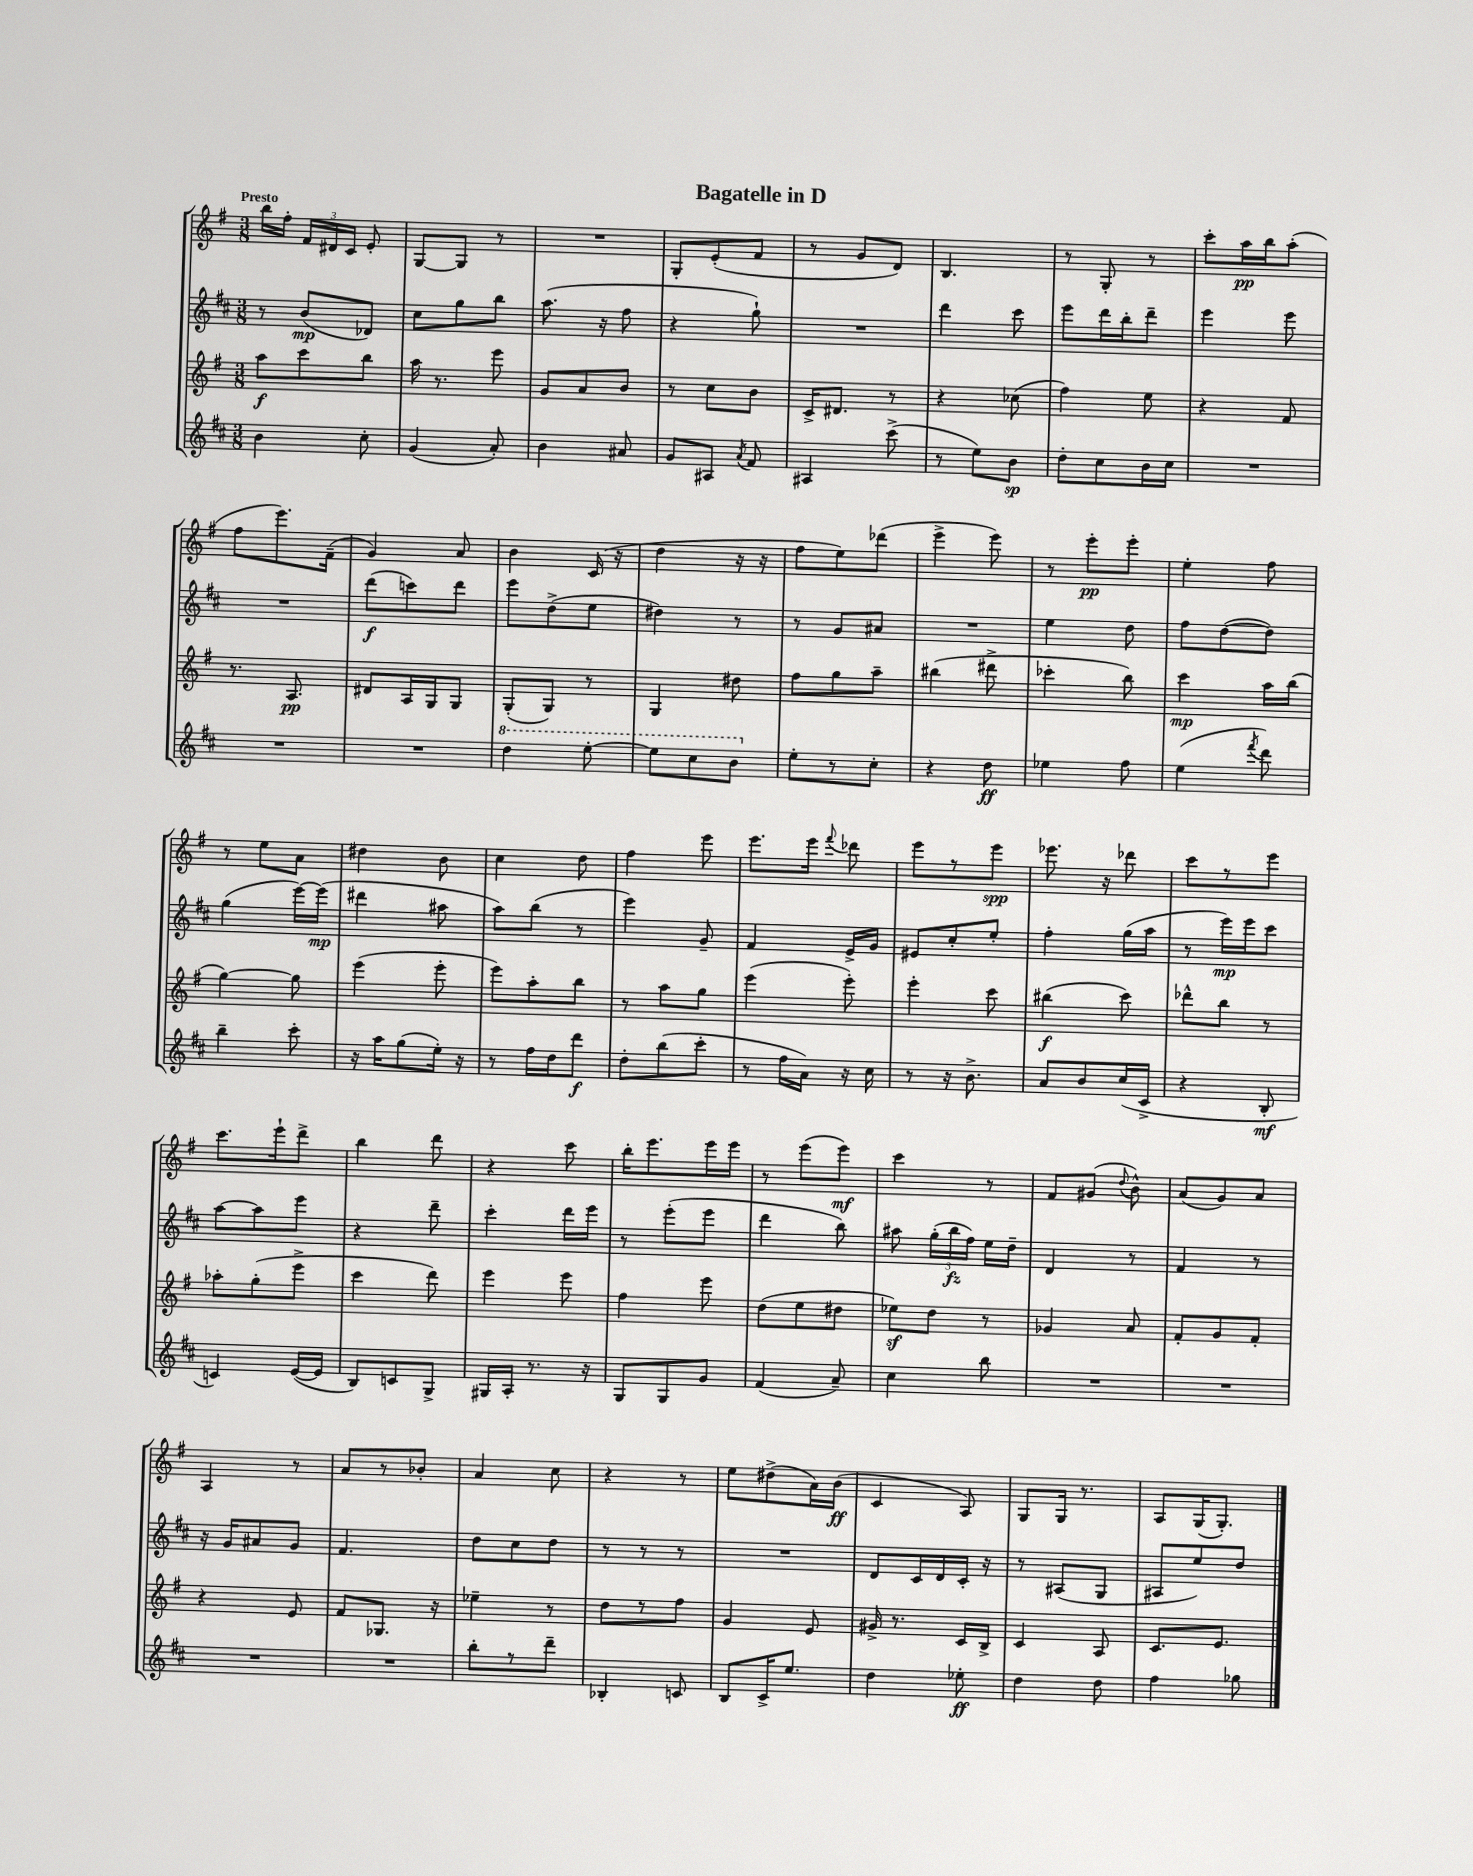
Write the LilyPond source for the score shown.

\header { title = "Bagatelle in D" }
<<
\new StaffGroup <<
\new Staff = "s0" {
    \clef treble \key g \major \numericTimeSignature \time 3/8 \tempo "Presto"
    \autoBeamOff b''16[ fis''16]-. \tuplet 3/2 { fis'16[ dis'16 c'16] } e'8-. |
    g8[~ g8] r8 |
    R4. |
    g8[-. e'8-.( fis'8] |
    r8 g'8[ d'8]) |
    b4. |
    r8 g8-. r8 |
    c'''8[-. a''16\pp b''16 a''8]-.( |
    fis''8[ e'''8.) fis'16]--( |
    g'4) a'8 |
    b'4 c'16( r16 |
    d''4 r16 r16 |
    fis''8[ e''8) des'''8]( |
    e'''4-> e'''8) |
    r8 e'''8[-.\pp e'''8]-. |
    e''4-. fis''8 |
    r8 e''8[ a'8] |
    dis''4 b'8 |
    c''4 d''8 |
    fis''4 e'''8 |
    e'''8.[ e'''16] \appoggiatura { fis'''8 } des'''8 |
    e'''8[ r8 e'''8]\spp |
    ees'''8. r16 des'''8 |
    c'''8[ r8 e'''8] |
    c'''8.[ e'''16-! d'''8]-> |
    b''4 d'''8 |
    r4 c'''8 |
    b''16[-. e'''8. e'''16 e'''16] |
    r8 e'''8[( e'''8]\mf) |
    c'''4 r8 |
    fis'8[ gis'8]( \appoggiatura { d''8 } b'8-^) |
    a'8[( g'8) a'8] |
    a4 r8 |
    a'8[ r8 bes'8]-. |
    a'4 c''8 |
    r4 r8 |
    e''8[ dis''8->( a'16) b'16]\ff( |
    c'4 a8) |
    g8[ g16] r8. |
    a8[ g16( g8.]-.) \bar "|." |
}
\new Staff = "s1" {
    \clef treble \key d \major \numericTimeSignature \time 3/8
    \autoBeamOff r8 b'8[\mp( des'8]) |
    cis''8[ g''8 b''8] |
    a''8.( r16 fis''8 |
    r4 g''8-!) |
    R4. |
    d'''4 cis'''8 |
    e'''8[ d'''16 b''16-. d'''8]-- |
    e'''4 e'''8 |
    R4. |
    d'''8[\f( c'''8) d'''8] |
    e'''8[ d''8->( e''8] |
    dis''4) r8 |
    r8 g'8[ ais'8] |
    R4. |
    e''4 d''8 |
    fis''8[ d''8~( d''8]) |
    g''4( e'''16[~) e'''16]\mp( |
    dis'''4 ais''8 |
    a''8[) b''8]( r8 |
    e'''4) g'8-- |
    fis'4 e'16[-> g'16] |
    eis'8[ cis''8-. e''8]-. |
    fis''4-. g''16[( a''16] |
    r8 e'''16[\mp) e'''16 cis'''8] |
    a''8[~ a''8 e'''8] |
    r4 d'''8-- |
    cis'''4-. d'''16[ e'''16] |
    r8 e'''8[-.( e'''8] |
    d'''4 b''8) |
    ais''8 \tuplet 3/2 { g''16[-.( b''16\fz fis''16]) } e''16[ d''16]-- |
    d'4 r8 |
    fis'4 r8 |
    r16 g'16[ ais'8 g'8] |
    fis'4. |
    d''8[ cis''8 d''8] |
    r8 r8 r8 |
    R4. |
    d'8[ cis'16 d'16 cis'16]-. r16 |
    r8 ais8[( g8] |
    ais8[ e''8) d''8] \bar "|." |
}
\new Staff = "s2" {
    \clef treble \key g \major \numericTimeSignature \time 3/8
    \autoBeamOff a''8[\f c'''8 b''8] |
    a''16 r8. e'''8 |
    g'8[ a'8 b'8] |
    r8 c''8[ b'8] |
    c'16[-> dis'8.] r8 |
    r4 ces''8( |
    fis''4) e''8 |
    r4 fis'8 |
    r8. a8.\pp |
    dis'8[ a16 g16 g8] |
    g8[-.( g8]) r8 |
    g4 dis''8 |
    fis''8[ g''8 a''8]-- |
    bis''4( dis'''8-> |
    ces'''4-. b''8) |
    c'''4\mp a''16[ b''16]( |
    g''4~) g''8 |
    e'''4( e'''8-. |
    e'''8[) a''8-. b''8] |
    r8 a''8[ g''8] |
    e'''4( e'''8-.) |
    e'''4-. c'''8 |
    bis''4\f( c'''8) |
    des'''8[-^ b''8] r8 |
    aes''8[-. g''8-.( e'''8]-> |
    c'''4 d'''8) |
    e'''4 e'''8 |
    fis''4 e'''8 |
    d''8[( e''8 dis''8] |
    ees''8[\sf) d''8] r8 |
    ges'4 a'8 |
    fis'8[-. g'8 fis'8]-. |
    r4 e'8 |
    fis'8[ ges8.] r16 |
    ees''4-- r8 |
    d''8[ r8 fis''8] |
    g'4 e'8 |
    gis'16-> r8. c'16[ b16]-> |
    c'4 a8 |
    c'8.[ e'8.] \bar "|." |
}
\new Staff = "s3" {
    \clef treble \key d \major \numericTimeSignature \time 3/8
    \autoBeamOff b'4 cis''8-. |
    g'4( a'8-.) |
    b'4 ais'8 |
    g'8[ ais8] \acciaccatura { a'8 } fis'8 |
    ais4 cis'''8->( |
    r8 e''8[) b'8]\sp |
    d''8[-. cis''8 b'16 cis''16] |
    R4. |
    R4. |
    R4. |
    \ottava #1 d'''4 e'''8~-. |
    e'''8[ cis'''8 b''8] \ottava #0 |
    e''8[-. r8 cis''8]-. |
    r4 d''8\ff |
    ees''4 fis''8 |
    e''4( \acciaccatura { fis'''8 } d'''8) |
    b''4-- cis'''8-. |
    r16 a''16[ g''8( e''16]-.) r16 |
    r8 fis''16[ d''16 d'''8]\f |
    d''8[-. b''8( cis'''8]-. |
    r8 fis''16[ a'16]) r16 cis''16 |
    r8 r16 b'8.-> |
    a'8[ b'8 cis''16( cis'16]-> |
    r4 b8-.\mf |
    c'4) e'16[~( e'16] |
    b8[) c'8 g8]-> |
    gis16[ a16]-. r8. r16 |
    g8[ g8 g'8] |
    fis'4( a'8--) |
    cis''4 b''8 |
    R4. |
    R4. |
    R4. |
    R4. |
    b''8[-. r8 d'''8]-- |
    bes4-. c'8 |
    b8[ cis'16-> e''8.] |
    d''4 ees''8-.\ff |
    d''4 d''8 |
    fis''4 ges''8 \bar "|." |
}
>>
>>
\layout { \context { \Score \remove "Bar_number_engraver" } }
